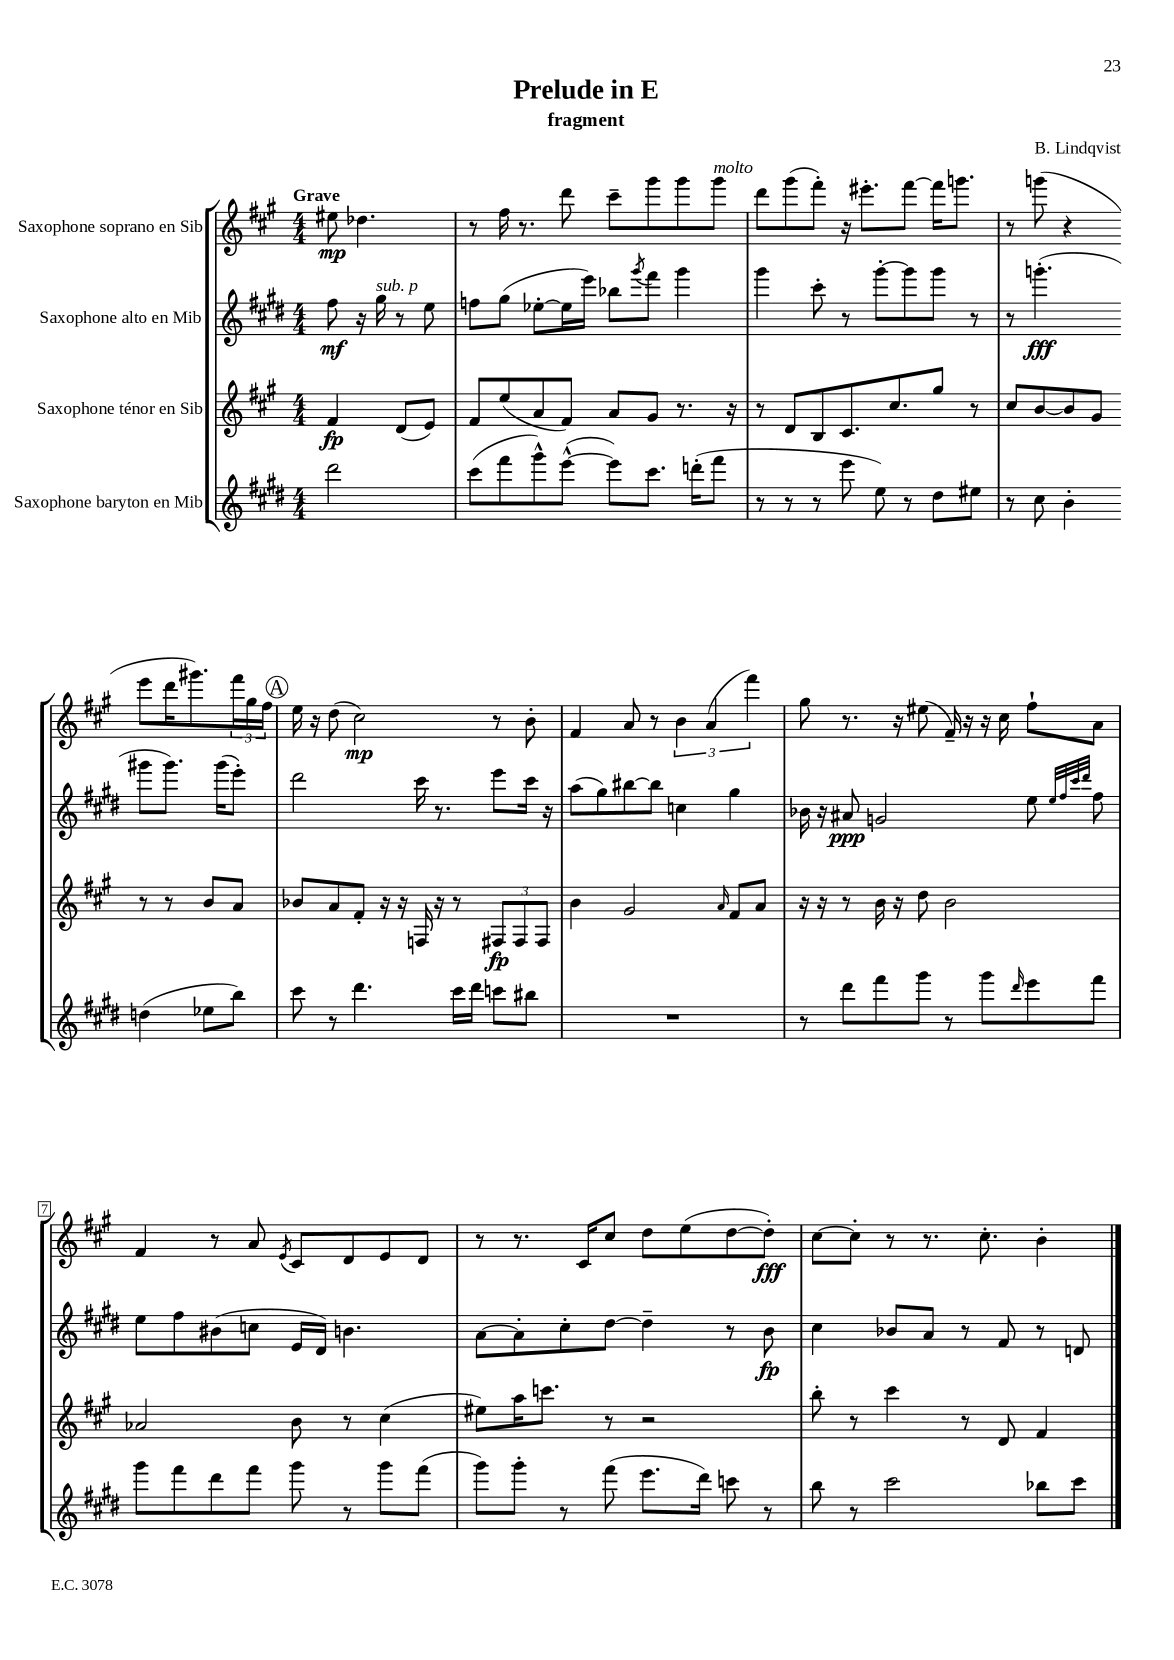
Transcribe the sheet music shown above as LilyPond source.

\header { title = "Prelude in E" composer = "B. Lindqvist" subtitle = "fragment" }
<<
\new StaffGroup <<
\new Staff = "s0" \with { instrumentName = "Saxophone soprano en Sib" } {
    \clef treble \key a \major \numericTimeSignature \time 4/4 \partial 2 \tempo "Grave"
    eis''8\mp des''4. |
    r8 fis''16 r8. d'''8 cis'''8-- gis'''8 gis'''8 gis'''8^\markup { \italic "molto" } |
    d'''8 gis'''8( fis'''8-.) r16 eis'''8.-. fis'''8~ fis'''16 g'''8. |
    r8 g'''8( r4 e'''8 d'''16 gis'''8.) \tuplet 3/2 { fis'''16 gis''16 fis''16 } |
    \mark \markup { \circle "A" } e''16 r16 d''8( cis''2\mp) r8 b'8-. |
    fis'4 a'8 r8 \tuplet 3/2 { b'4 a'4( fis'''4) } |
    gis''8 r8. r16 eis''8( fis'16--) r16 r16 cis''16 fis''8-! a'8 |
    fis'4 r8 a'8 \acciaccatura { e'8 } cis'8 d'8 e'8 d'8 |
    r8 r8. cis'16 cis''8 d''8 e''8( d''8~ d''8-.\fff) |
    cis''8~ cis''8-. r8 r8. cis''8.-. b'4-. \bar "|." |
}
\new Staff = "s1" \with { instrumentName = "Saxophone alto en Mib" } {
    \clef treble \key e \major \numericTimeSignature \time 4/4 \partial 2
    fis''8\mf r16 gis''16^\markup { \italic "sub. p" } r8 e''8 |
    f''8 gis''8( ees''8~-. ees''16 e'''16) bes''8 \acciaccatura { gis'''8 } fis'''8 gis'''4 |
    gis'''4 cis'''8-. r8 gis'''8~-. gis'''8 gis'''8 r8 |
    r8 g'''4.-.\fff( gis'''8 gis'''8.) gis'''16( e'''8-.) |
    \mark \markup { \circle "A" } dis'''2 cis'''16 r8. e'''8 cis'''16 r16 |
    a''8( gis''8) bis''8~ bis''8 c''4 gis''4 |
    bes'16 r16 ais'8\ppp g'2 e''8 \grace { e''32 fis''32 cis'''32 dis'''32 } fis''8 |
    e''8 fis''8 bis'8( c''8 e'16 dis'16) b'4. |
    a'8~ a'8-. cis''8-. dis''8~ dis''4-- r8 b'8\fp |
    cis''4 bes'8 a'8 r8 fis'8 r8 d'8 \bar "|." |
}
\new Staff = "s2" \with { instrumentName = "Saxophone ténor en Sib" } {
    \clef treble \key a \major \numericTimeSignature \time 4/4 \partial 2
    fis'4\fp d'8( e'8) |
    fis'8 e''8( a'8 fis'8) a'8 gis'8 r8. r16 |
    r8 d'8 b8 cis'8. cis''8. gis''8 r8 |
    cis''8 b'8~ b'8 gis'8 r8 r8 b'8 a'8 |
    \mark \markup { \circle "A" } bes'8 a'8 fis'8-. r16 r16 f16 r16 r8 \tuplet 3/2 { fis8\fp fis8 fis8 } |
    b'4 gis'2 \grace { a'16 } fis'8 a'8 |
    r16 r16 r8 b'16 r16 d''8 b'2 |
    aes'2 b'8 r8 cis''4( |
    eis''8) a''16 c'''8. r8 r2 |
    b''8-. r8 cis'''4 r8 d'8 fis'4 \bar "|." |
}
\new Staff = "s3" \with { instrumentName = "Saxophone baryton en Mib" } {
    \clef treble \key e \major \numericTimeSignature \time 4/4 \partial 2
    dis'''2 |
    cis'''8( fis'''8 gis'''8-^) e'''8~-^( e'''8) cis'''8. d'''16-.( fis'''8 |
    r8 r8 r8 e'''8 e''8) r8 dis''8 eis''8 |
    r8 cis''8 b'4-. d''4( ees''8 b''8) |
    \mark \markup { \circle "A" } cis'''8 r8 dis'''4. cis'''16 dis'''16 c'''8 bis''8 |
    R1 |
    r8 dis'''8 fis'''8 gis'''8 r8 gis'''8 \grace { dis'''16 } e'''8 fis'''8 |
    gis'''8 fis'''8 dis'''8 fis'''8 gis'''8 r8 gis'''8 fis'''8( |
    gis'''8) gis'''8-. r8 fis'''8( e'''8. dis'''16) c'''8 r8 |
    b''8 r8 cis'''2 bes''8 cis'''8 \bar "|." |
}
>>
>>
\layout { \context { \Score \override BarNumber.stencil = #(make-stencil-boxer 0.1 0.3 ly:text-interface::print) } }
